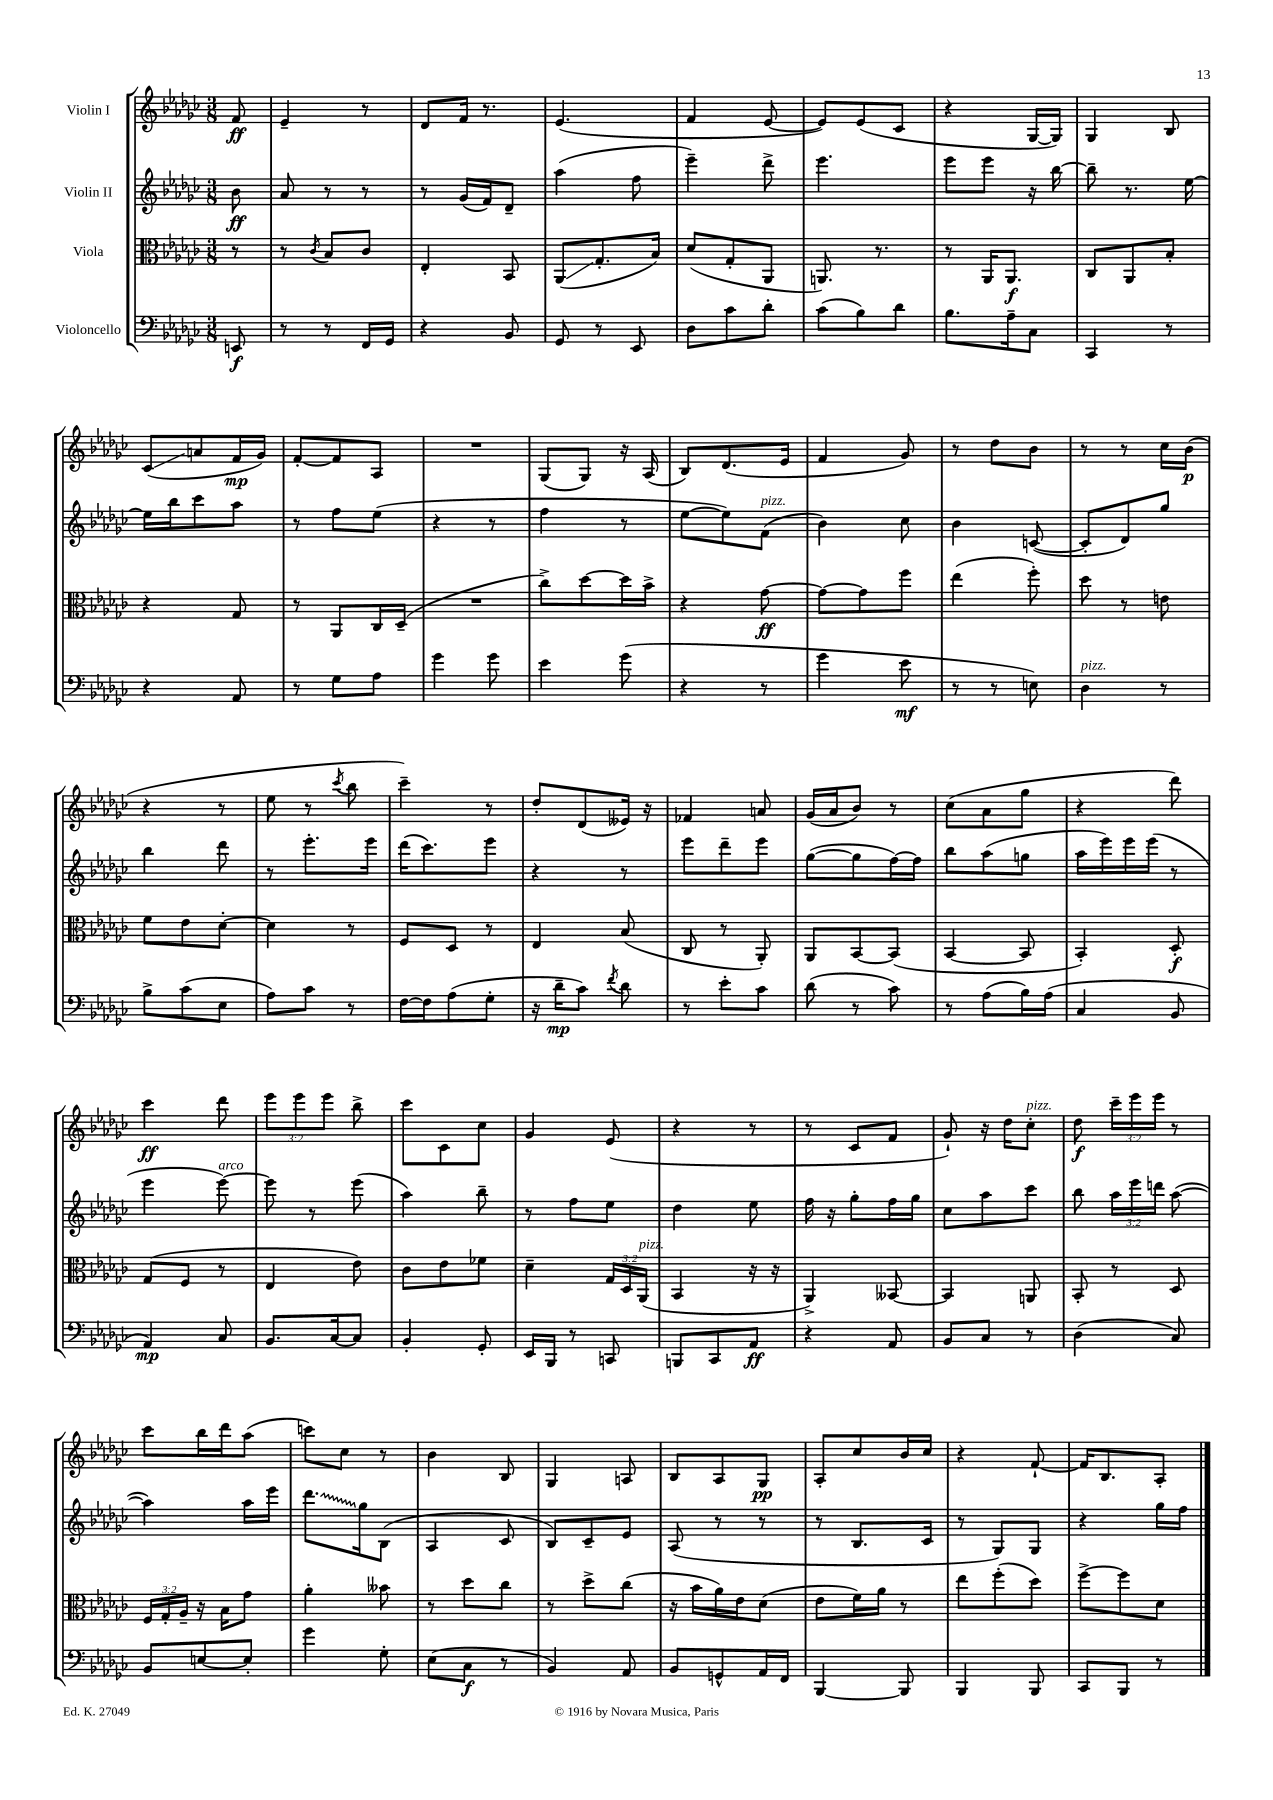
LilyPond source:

<<
\new StaffGroup <<
\new Staff = "s0" \with { instrumentName = "Violin I" } {
    \clef treble \key ges \major \numericTimeSignature \time 3/8 \override Staff.TupletNumber.text = #tuplet-number::calc-fraction-text \partial 8
    \autoBeamOff f'8\ff |
    ees'4-- r8 |
    des'8[ f'16] r8. |
    ees'4.( |
    f'4 ees'8~ |
    ees'8[) ees'8( ces'8] |
    r4 ges16[~ ges16]) |
    ges4 bes8 |
    ces'8[\glissando( a'8 f'16\mp ges'16]) |
    f'8[~-. f'8 aes8] |
    R4. |
    ges8[( ges8]) r16 aes16( |
    bes8[) des'8.( ees'16] |
    f'4 ges'8) |
    r8 des''8[ bes'8] |
    r8 r8 ces''16[ bes'16]\p( |
    r4 r8 |
    ees''8 r8 \acciaccatura { ces'''8 } bes''8 |
    ces'''4--) r8 |
    des''8[-. des'8( eeses'16]) r16 |
    fes'4 a'8 |
    ges'16[( aes'16 bes'8]) r8 |
    ces''8[( aes'8 ges''8] |
    r4 des'''8) |
    ces'''4\ff des'''8 |
    \tuplet 3/2 { ees'''8[ ees'''8 ees'''8] } bes''8-> |
    ces'''8[ ces'8 ces''8] |
    ges'4 ees'8( |
    r4 r8 |
    r8 ces'8[ f'8] |
    ges'8-!) r16 des''16[ ces''8]-.^\markup { \italic "pizz." } |
    des''8\f \tuplet 3/2 { ces'''16[-- ees'''16 ees'''16] } r8 |
    ces'''8[ bes''16 des'''16 aes''8]( |
    c'''8[) ces''8] r8 |
    bes'4 bes8 |
    ges4 a8 |
    bes8[ aes8 ges8]\pp |
    aes8[-. ces''8 bes'16 ces''16] |
    r4 f'8~-! |
    f'16[ bes8. aes8]-. \bar "|." |
}
\new Staff = "s1" \with { instrumentName = "Violin II" } {
    \clef treble \key ges \major \numericTimeSignature \time 3/8 \override Staff.TupletNumber.text = #tuplet-number::calc-fraction-text \partial 8
    \autoBeamOff bes'8\ff |
    aes'8 r8 r8 |
    r8 ges'16[( f'16) des'8]-- |
    aes''4( f''8 |
    ees'''4--) des'''8-> |
    ees'''4. |
    ees'''8[ ees'''8] r16 bes''16~ |
    bes''8-- r8. ees''16~ |
    ees''16[ bes''16 ces'''8 aes''8] |
    r8 f''8[ ees''8]( |
    r4 r8 |
    f''4 r8 |
    ees''8[~ ees''8) f'8]^\markup { \italic "pizz." }( |
    bes'4) ces''8 |
    bes'4 c'8~( |
    c'8[-. des'8) ges''8] |
    bes''4 des'''8 |
    r8 ees'''8.[-. ees'''16] |
    des'''16[( ces'''8.) ees'''8] |
    r4 r8 |
    ees'''8[ des'''8-- ees'''8] |
    ges''8[~( ges''8 f''16~) f''16] |
    bes''8[ aes''8( g''8] |
    aes''16[ ees'''16) ees'''16 ees'''16]( r8 |
    ees'''4 ees'''8~^\markup { \italic "arco" }) |
    ees'''8 r8 ees'''8( |
    aes''4) bes''8-- |
    r8 f''8[ ees''8] |
    des''4 ees''8 |
    f''16 r16 ges''8[-. f''16 ges''16] |
    ces''8[ aes''8 ces'''8] |
    bes''8 \tuplet 3/2 { aes''16[ ees'''16 d'''16] } aes''8~( |
    aes''4) aes''16[ ees'''16] |
    \once \override Glissando.style = #'zigzag des'''8.[\glissando ges''16 bes8]( |
    aes4 ces'8 |
    bes8[) ces'8-- ees'8] |
    aes8( r8 r8 |
    r8 bes8.[ ces'16] |
    r8 ges8[) ges8] |
    r4 ges''16[ f''16] \bar "|." |
}
\new Staff = "s2" \with { instrumentName = "Viola" } {
    \clef alto \key ges \major \numericTimeSignature \time 3/8 \override Staff.TupletNumber.text = #tuplet-number::calc-fraction-text \partial 8
    \autoBeamOff r8 |
    r8 \acciaccatura { ces'8 } bes8[ ces'8] |
    ees4-. bes,8 |
    aes,8[\glissando( ges8.-. bes16]) |
    des'8[( ges8-. aes,8] |
    a,8.) r8. |
    r8 aes,16[ aes,8.]\f |
    ces8[ aes,8 bes8]-. |
    r4 ges8 |
    r8 aes,8[ ces16 des16]--( |
    R4. |
    ces''8[->) des''8~ des''16 bes'16]-> |
    r4 ges'8~\ff |
    ges'8[~ ges'8 f''8] |
    ees''4( f''8-.) |
    des''8 r8 e'8 |
    f'8[ ees'8 des'8]~-. |
    des'4 r8 |
    f8[ des8] r8 |
    ees4 bes8( |
    ces8 r8 aes,8-.) |
    aes,8[ bes,8~ bes,8]( |
    bes,4~ bes,8 |
    bes,4-.) des8-.\f |
    ges8[( f8] r8 |
    ees4 ees'8) |
    ces'8[ ees'8 fes'8] |
    des'4-- \tuplet 3/2 { ges16[ des16 aes,16]^\markup { \italic "pizz." }( } |
    bes,4 r16 r16 |
    aes,4->) beses,8~ |
    beses,4 a,8 |
    bes,8-. r8 des8 |
    \tuplet 3/2 { f16[ ges16-. aes16]-- } r16 bes16[ ges'8] |
    aes'4-. beses'8 |
    r8 des''8[ ces''8] |
    r8 des''8[-> ces''8]( |
    r16 bes'16[ aes'16) ees'16 des'8]( |
    ees'8[ f'16) aes'16] r8 |
    ees''8[ f''8-.( des''8]) |
    f''8[~-> f''8 des'8] \bar "|." |
}
\new Staff = "s3" \with { instrumentName = "Violoncello" } {
    \clef bass \key ges \major \numericTimeSignature \time 3/8 \partial 8
    \autoBeamOff e,8\f |
    r8 r8 f,16[ ges,16] |
    r4 bes,8 |
    ges,8 r8 ees,8 |
    des8[ ces'8 des'8]-. |
    ces'8[( bes8) des'8] |
    bes8.[ aes16-- ces8] |
    ces,4 r8 |
    r4 aes,8 |
    r8 ges8[ aes8] |
    ges'4 ges'8 |
    ees'4 ges'8( |
    r4 r8 |
    ges'4 ees'8\mf |
    r8 r8 e8) |
    des4^\markup { \italic "pizz." } r8 |
    bes8[-> ces'8( ees8] |
    aes8[) ces'8] r8 |
    f16[~ f16 aes8( ges8]-. |
    r16 des'16[--\mp ces'8]) \acciaccatura { f'8 } des'8 |
    r8 ees'8[-. ces'8] |
    des'8( r8 ces'8) |
    r8 aes8[( bes16) aes16]( |
    ces4 bes,8 |
    aes,4\mp) ces8 |
    bes,8.[ ces16~ ces8] |
    bes,4-. ges,8-. |
    ees,16[ bes,,16] r8 c,8 |
    b,,8[ ces,8 aes,8]\ff |
    r4 aes,8 |
    bes,8[ ces8] r8 |
    des4( ces8) |
    bes,8[ e8~ e8]-. |
    ges'4 ges8-. |
    ees8[( ces8]\f r8 |
    bes,4) aes,8 |
    bes,8[ g,8-^ aes,16 f,16] |
    bes,,4~ bes,,8 |
    bes,,4 bes,,8 |
    ces,8[ bes,,8] r8 \bar "|." |
}
>>
>>
\layout { \context { \Score \remove "Bar_number_engraver" } }
